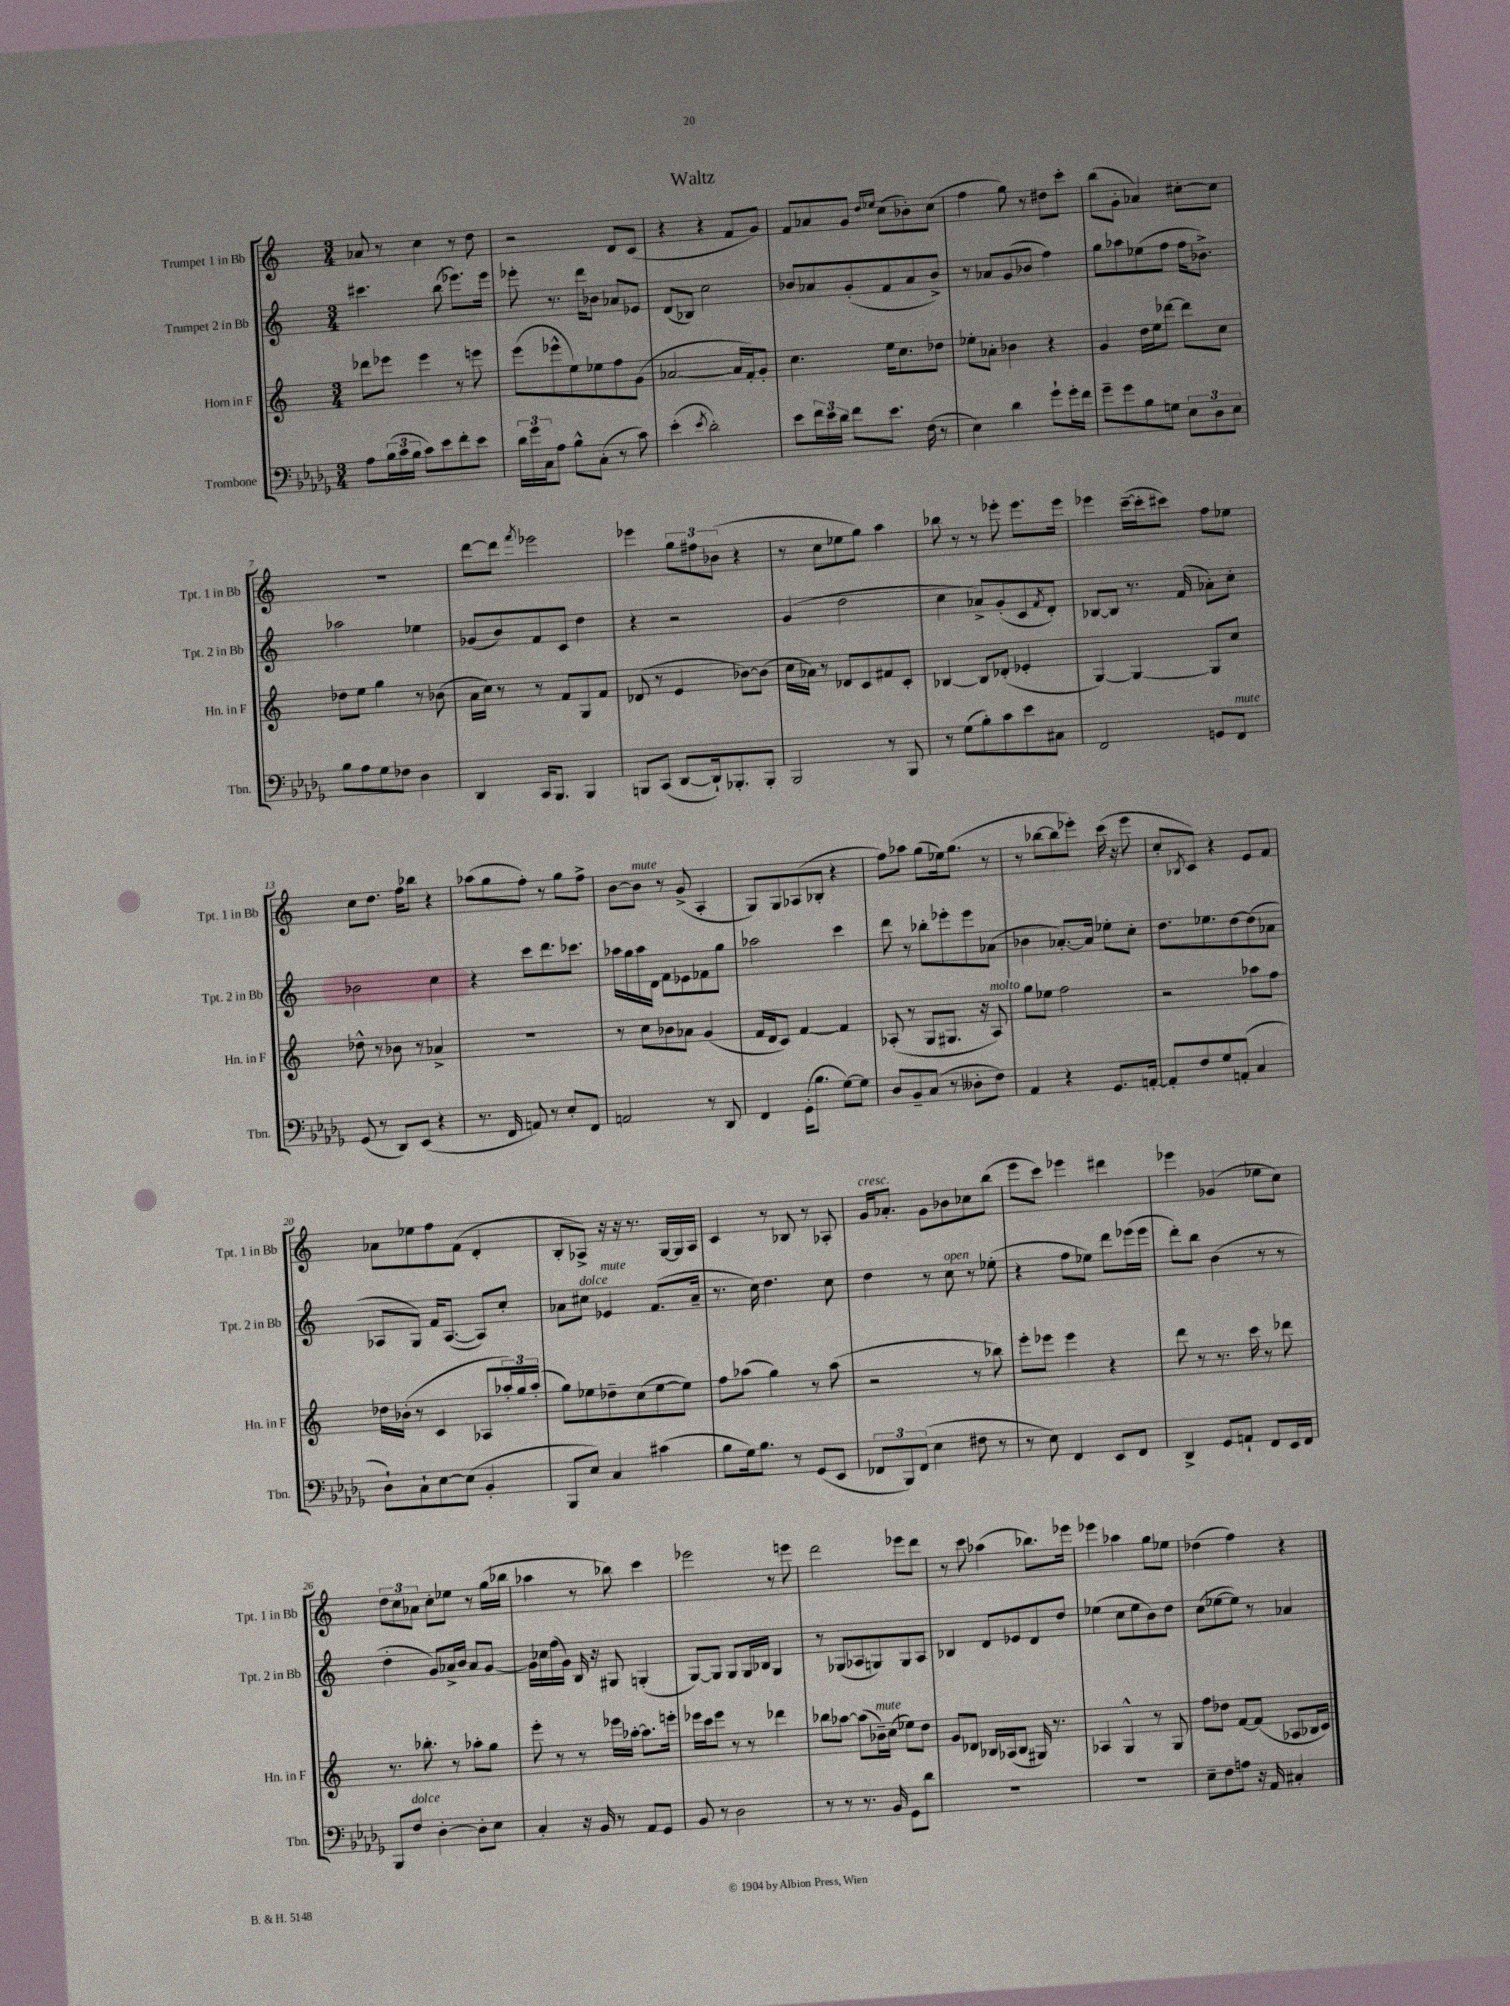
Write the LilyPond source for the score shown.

\header { title = "Waltz" }
<<
\new StaffGroup <<
\new Staff = "s0" \with { instrumentName = "Trumpet 1 in Bb" shortInstrumentName = "Tpt. 1 in Bb" } {
    \clef treble \key c \major \numericTimeSignature \time 3/4
    aes'8 r8 c''4 r8 d''8 |
    r2 d'8 c'8( |
    r4 r4 f'8 g'8) |
    f'8 aes'8 g'8 \grace { d''16 ees''16 } c''8( bes'8-.) c''8( |
    f''4 g''8) r8 dis''8 c'''8-. |
    b''8( g'8-. aes'4) cis''8~-. cis''8 |
    R2. |
    d'''8~ d'''8 \acciaccatura { f'''8 } ees'''2 |
    ees'''4 \tuplet 3/2 { g''8 fis''8 bes'8( } r4 |
    r8 c''8 ees''8 g''8) a''4 |
    bes''8 r8 r8 ees'''8-. ees'''8. ees'''16 |
    ees'''4 c'''16~--( c'''16-. cis'''8) f''8 ees''8 |
    c''8 d''8. f''16 bes''8 r4 |
    aes''8( g''8 f''8-.) r8 g''8 f''8-> |
    b'8~ b'8^\markup { \italic "mute" } r8 g'8->( a4-. |
    g8) g8 aes8( bes8-. r4 |
    f''8) aes''8 g''8( ees''16) g''8.( r8 |
    r8 bes''8~ bes''8 ees'''8-.) c'''16( r16 ees'''8 |
    c''8-. \acciaccatura { bes8 } c'8) r4 e'8 f'8 |
    aes'8 ees''8 f''8 f'8( d'4-. |
    b8-. aes8->) r16 r16 r8. g16~ g16 aes16 |
    c'4 r8 bes8 r8 aes8-. |
    g'16^\markup { \italic "cresc." } aes'8.-. g'8 bes'8 ces''8 b''8( |
    e'''8 c'''8) ees'''4 dis'''4 |
    ees'''4 ges'4( ees''8 c''8) |
    \tuplet 3/2 { d''8 c''8 aes'8 } c''8-. ees''8 r8 g''16( bes''16 |
    aes''4 r8 bes''8) c'''4 |
    ees'''2 r8 e'''8 |
    d'''2 ees'''8 d'''8 |
    r8 c'''8 aes''4( bes''8.) ees'''16 |
    ees'''4 aes''4 g''8 ees''8 |
    des''4( f''4) r4 \bar "|." |
}
\new Staff = "s1" \with { instrumentName = "Trumpet 2 in Bb" shortInstrumentName = "Tpt. 2 in Bb" } {
    \clef treble \key c \major \numericTimeSignature \time 3/4
    cis'''4. b''8( ees'''8.) ees'''16 |
    ees'''8-. r8. d'''16 bes'8 aes'8 ees'8 |
    d'8( bes8) c''2 |
    bes'8 aes'8 g'8-.( f'8 aes'8 bes'8->) |
    r8 aes'8 g'8( bes'8 f''4) |
    g''8 aes''8 ees''8( f''8 f''16 bes'8.->) |
    aes''2 ees''4 |
    ges'8( b'8) f'8 c'8 d''4 |
    r4 r2 |
    g'4( d''2 |
    c''4 aes'8->) g'8-.( c'8 \acciaccatura { f'8 } d'8-.) |
    bes8~ bes8 r8. f'16( aes'8-.) c''8-. |
    bes'2 c''4 |
    r4 c'''8 d'''8. ces'''8. |
    aes''16 g''16 aes''16 d'16 f'8 ees'8 fes'8 g''8 |
    aes''2 c'''4 |
    d'''8 r8 bes''8-. ees'''8-. ees'''8 aes'8( |
    bes'4 aes'8.~-.) aes'16 ees''8-. c''8-. |
    d''8. ees''8. d''8~ d''8( aes'8 |
    aes8 g8) f'16 aes8.~( aes8) c''8-. |
    aes'8 cis''8^\markup { \italic "dolce" } ees'4^\markup { \italic "mute" } f'8.( aes'16-- |
    r8. c''16) d''4. c''8 |
    d''4 r8 c''8^\markup { \italic "open" } r8 ees''8-.( |
    r4 f''8 ees''8) d'''8 ees'''16( ees'''16 |
    d'''8-.) b''8 b'4( r8 r8 |
    d''4-. g'8) aes'16-> b'16 aes'8 g'8~ |
    g'16 ces''16 f''16( g'16) b16 r16 gis8 g4-.( |
    g8~) g8 g8 g16 bes16 g4 |
    r8 ges8( aes8 g8) g8 aes8 |
    bes4 d'8 ees'8 d'8 d''8 |
    ees''4( c''8 ees''8 b'8) d''8 |
    c''8( ees''8~ ees''8) r8 aes'4 \bar "|." |
}
\new Staff = "s2" \with { instrumentName = "Horn in F" shortInstrumentName = "Hn. in F" } {
    \clef treble \key c \major \numericTimeSignature \time 3/4
    des'''8 ees'''8 ees'''4 r8 e'''8 |
    e'''8( ees'''8-^ e''8) ees''8 f''8 g'8( |
    aes'2~ aes'16 f'16-.) g'8-. |
    c''4. e''16 c''8. des''8 |
    ees''8-. aes'8-. bes'4 r4 |
    g'4 d''16 e''16 des'''8~ des'''8 c''8 |
    des''8 e''8 g''4 r8 bes'8( |
    a'16 c''16) r8 r8 f'8 g8 f'8 |
    des'8( r8 e'4 bes'8~) bes'8( |
    c''16 aes'16) r8 des'8 c'8 fis'8 c'8-. |
    bes4~ bes8 des'8-.( ees'4-. |
    g4~) g4~ g8 c''8 |
    des''8-^ r8 bes'8 r8 aes'4-> |
    R2. |
    r8 c''8 bes'8 aes'8 g'4( |
    f'16 d'16 c'8) f'4~ f'4 |
    aes8-.( r8 g8 gis8. r16 aes8^\markup { \italic "molto" }) |
    g''8 ees''8 f''2 |
    r2 aes''8 f''8 |
    des''16 bes'16-.( r8 c'4 aes8 \tuplet 3/2 { aes''16-.) g''16 aes''16-.( } |
    g''8) ees''8 des''8-- c''8( ees''8~ ees''8) |
    f''8 aes''8( g''4) r8 aes''8( |
    r2 r8 bes''8) |
    e'''8-. ees'''8 ees'''4 r4 |
    d'''8 r8 r8. c'''16 r8 des'''8 |
    r8. bes''8.-. r8 aes''8-. g''8 |
    e'''8-. r8 r8 ees'''16 aes''16~-. aes''8. e'''16-. |
    ees'''16 c'''16 ees'''8 r8 r8 des'''4 |
    bes''8 aes''8~ aes''8( bes'16--^\markup { \italic "mute" }) c''16( ees''8) d''8 |
    g'8 des'8 bes16 aes16( bes8 gis16) r8. |
    aes4 g4-^ r8 g8 |
    f''8 des''8 f'8~ f'8( aes8 bes16 c'16) \bar "|." |
}
\new Staff = "s3" \with { instrumentName = "Trombone" shortInstrumentName = "Tbn." } {
    \clef bass \key des \major \numericTimeSignature \time 3/4
    aes8 \tuplet 3/2 { bes16( c'16 bes16 } c'8) ees'8 f'8-. ees'8 |
    \tuplet 3/2 { des'16 ges'16 c16 } aes8 bes8-^ c8-.( r8 c'8) |
    ees'4-.( \acciaccatura { ees'8 } des'2-.) |
    ees'8 \tuplet 3/2 { f'16 ees'16 des'16 } f'8 ees'8. f16( r8 |
    ees4) des'4 ges'8-! ges'16-. f'16 |
    ges'8-- ges'8 bes8 g8 \tuplet 3/2 { ees8 des8 ees8 } |
    bes8 aes8 ges8 fes8 des4 |
    des,4 c,16 bes,,8. bes,,4 |
    b,,8 c,8( des,8~ des,16-!) bes,,8.-. bes,,8-. |
    bes,,2 r8 bes,,8 |
    r8 ges8( bes8-.) c'8 ees'8 cis8 |
    f,2 g,8 f,8^\markup { \italic "mute" } |
    ges,8( r8 des,8) ees,8( r4 |
    r8. f,16 a,8) r8 ees8-. f,8 |
    a,2 r8 des,8 |
    f,4 ges,16-.( bes8. ges8~) ges8 |
    des8 bes,8-- c8( r8 deses8-. f8) |
    aes,4 r4 ges,8. a,16~-. |
    a,8-. f8 ges8 a,8-.( c4 |
    des8-!) c8-! ees8~ ees8( bes,4-. |
    bes,,8 ees8) c4 cis'4( |
    bes8 ges16) bes8. r8 ges,8( ees,8 |
    \tuplet 3/2 { fes,8 bes,,8) fes,8( } ees4 fis8 r8 |
    r8 ees8) f,4 ees,8 f,8 |
    des,4-> ges,8 a,8-! f,8 ees,16 f,16 |
    bes,,8 f8^\markup { \italic "dolce" } des4~-. des8-. ees8 |
    c4-. r16 bes,16 r8 aes,8 ges,8 |
    bes,8 r8 des2 |
    r8 r8 r8. bes,16 ges,8 des'8 |
    R2. |
    R2. |
    ees8-- f8 a8 r16 aes,16 cis4-. \bar "|." |
}
>>
>>
